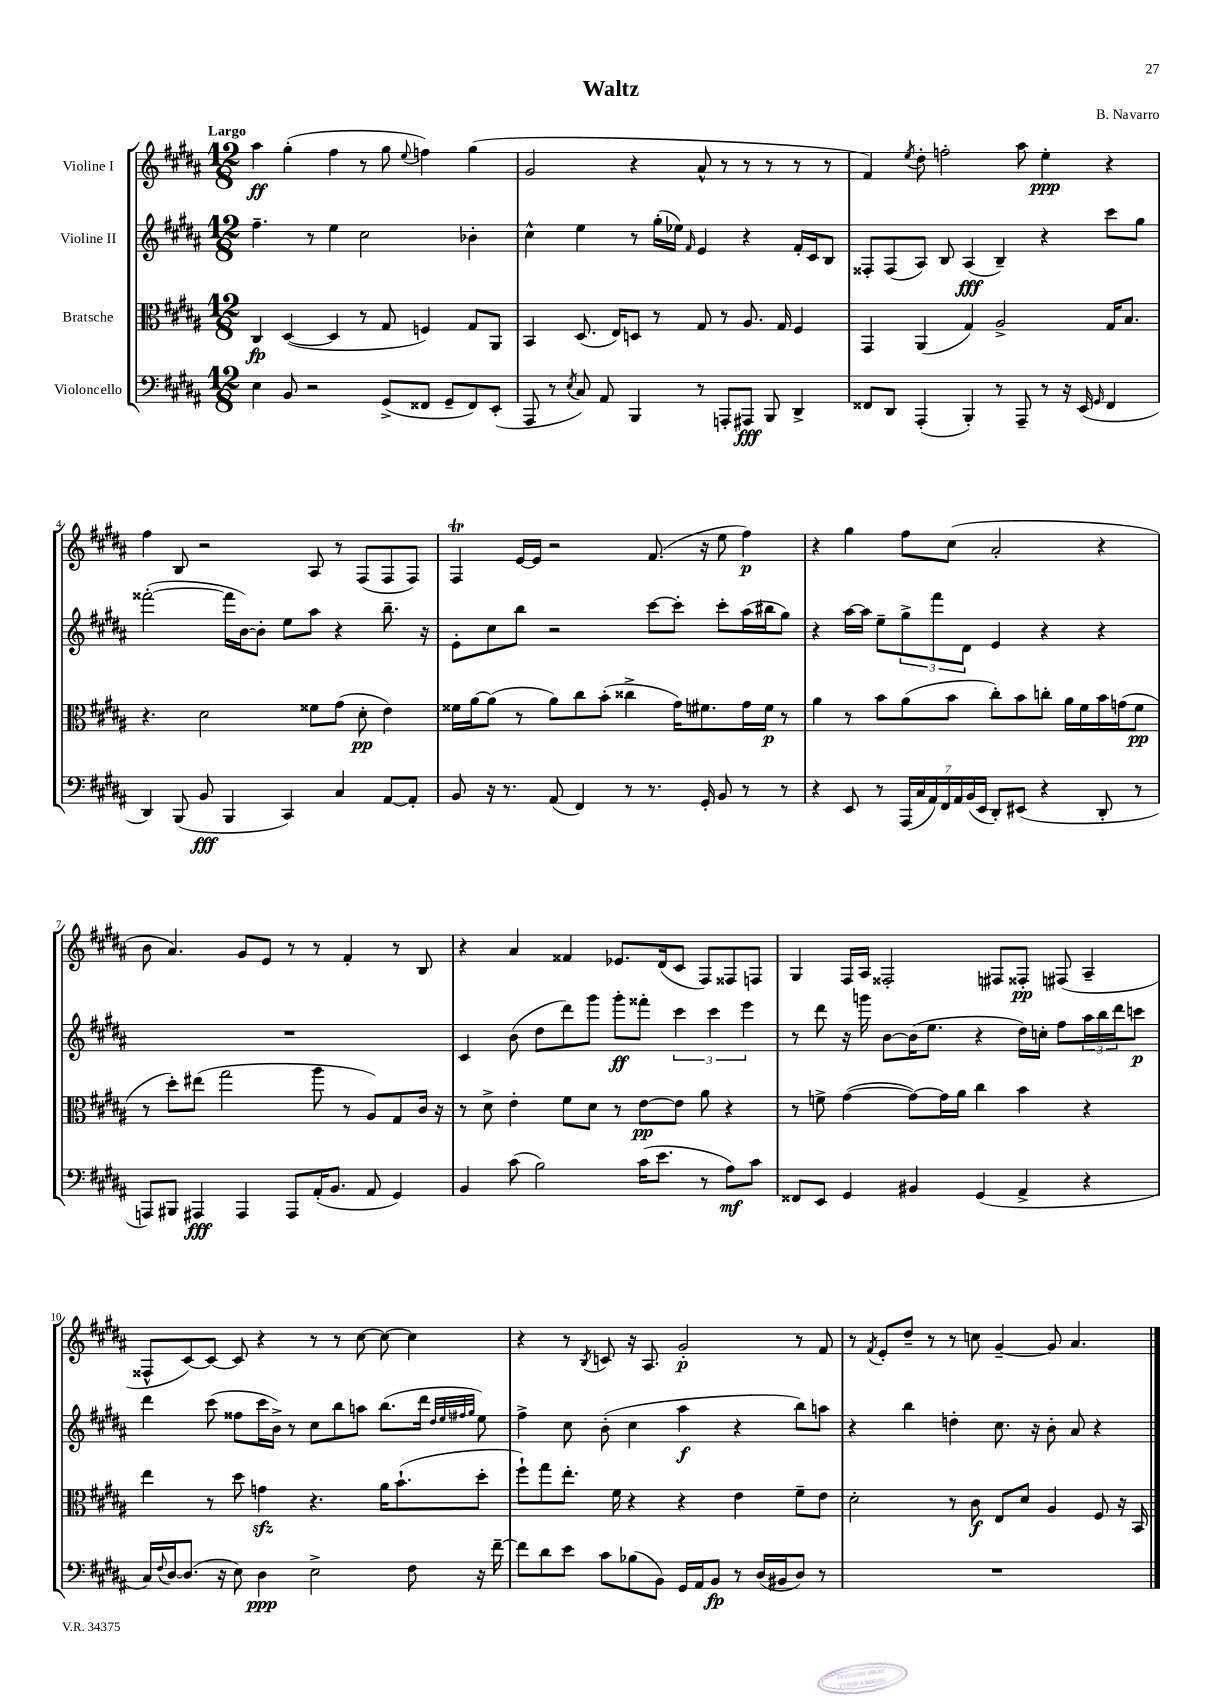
\header { title = "Waltz" composer = "B. Navarro" }
<<
\new StaffGroup <<
\new Staff = "s0" \with { instrumentName = "Violine I" } {
    \clef treble \key b \major \numericTimeSignature \time 12/8 \tempo "Largo"
    ais''4\ff gis''4-.( fis''4 r8 gis''8 \appoggiatura { e''8 } f''4) gis''4( |
    gis'2 r4 ais'8-^ r8 r8 r8 r8 r8 |
    fis'4) \acciaccatura { e''8 } dis''8-. f''2-. ais''8 e''4-.\ppp r4 |
    fis''4 b8 r2 ais8 r8 fis8( fis8 fis8) |
    fis4\trill e'16~ e'16 r2 fis'8.( r16 e''8 fis''4\p) |
    r4 gis''4 fis''8 cis''8( ais'2-. r4 |
    b'8 ais'4.) gis'8 e'8 r8 r8 fis'4-. r8 b8 |
    r4 ais'4 fisis'4 ees'8. dis'16( cis'8 fis8) fisis8 f8 |
    gis4 fis16 ais16 fisis2-. fis8 fisis8-.\pp fis8( ais4-- |
    fisis8-^ cis'8~) cis'8~ cis'8 r4 r8 r8 cis''8~ cis''8~ cis''4 |
    r4 r8 \acciaccatura { b8 } c'8 r16 ais8. gis'2-.\p r8 fis'8 |
    r8 \acciaccatura { fis'8 } e'8-. dis''8-- r8 r8 c''8 gis'4~-- gis'8 ais'4. \bar "|." |
}
\new Staff = "s1" \with { instrumentName = "Violine II" } {
    \clef treble \key b \major \numericTimeSignature \time 12/8
    fis''4.-- r8 e''4 cis''2 bes'4-. |
    cis''4-^ e''4 r8 gis''16-.( ees''16) \grace { fis'16 } e'4 r4 fis'16-. cis'16 b8 |
    fisis8-. fisis8( ais8) b8 ais4\fff( b4--) r4 cis'''8 gis''8 |
    fisis'''2~-.( fisis'''16 b'16~) b'8-. e''8 ais''8 r4 b''8.-- r16 |
    e'8-. cis''8 b''8 r2 cis'''8~ cis'''8-. cis'''8-. ais''16( bis''16 gis''8) |
    r4 ais''16~ ais''16 e''8-- \tuplet 3/2 { gis''8-> fis'''8 dis'8 } e'4 r4 r4 |
    R1. |
    cis'4 b'8( dis''8 dis'''8) gis'''8 gis'''8-.\ff fisis'''8-. \tuplet 3/2 { cis'''4 cis'''4 e'''4 } |
    r8 dis'''8 r16 g'''16 b'8~ b'16( e''8. r4 dis''16) c''16-. fis''8 \tuplet 3/2 { ais''16 b''16 dis'''16 } c'''8\p |
    dis'''4 cis'''8( fisis''8 cis'''16 b'16->) r8 cis''8 b''8 a''8 b''8.( dis'''16 \grace { dis''32 e''32 fis''32 gis''32 } e''8) |
    fis''4-> cis''8 b'8-.( cis''4 ais''4\f r4 b''8) a''8 |
    r4 b''4 d''4-. cis''8. r16 b'8-. ais'8 r4 \bar "|." |
}
\new Staff = "s2" \with { instrumentName = "Bratsche" } {
    \clef alto \key b \major \numericTimeSignature \time 12/8
    cis4\fp dis4~( dis4 r8 gis8 f4) gis8 ais,8 |
    b,4 dis8.( e16) d8 r8 gis8 r8 ais8. gis16 fis4 |
    gis,4 ais,4( gis4) ais2-> gis16 b8. |
    r4. dis'2 fisis'8 gis'8( dis'8-.\pp e'4) |
    fisis'16 ais'16~ ais'8( r8 ais'8) cis''8 b'8-.( cisis''4-> gis'16) fis'8. gis'16 fis'16\p r8 |
    ais'4 r8 b'8 ais'8( b'8 cis''8-.) b'8 c''8-. ais'16 fis'16 b'16 g'16( fis'8\pp |
    r8 dis''8-.) eis''8( gis''2 ais''8 r8 ais8) gis8 cis'16 r16 |
    r8 dis'8-> e'4-. fis'8 dis'8 r8 e'8~\pp e'8 ais'8 r4 |
    r8 f'8-> gis'4~( gis'8~) gis'16 ais'16 cis''4 b'4 r4 |
    e''4 r8 dis''8 g'4\sfz r4. ais'16 b'8.-!( dis''8-. |
    fis''8-!) gis''8 e''8.-. fis'16 r4 r4 e'4 fis'8-- e'8 |
    dis'2-. r8 cis'8\f e8 dis'8 ais4 fis8 r16 b,16 \bar "|." |
}
\new Staff = "s3" \with { instrumentName = "Violoncello" } {
    \clef bass \key b \major \numericTimeSignature \time 12/8
    e4 b,8 r2 gis,8->( fisis,8 gis,8-- fisis,8) e,8-.( |
    ais,,8 r8 \acciaccatura { e8 } cis8) ais,8 b,,4 r8 a,,8-. ais,,8\fff b,,8 dis,4-> |
    fisis,8 dis,8 ais,,4-.( b,,4-.) r8 ais,,8-- r8 r16 e,16( \grace { gis,16 } fisis,4 |
    dis,4) b,,8( b,8\fff b,,4 cis,4) cis4 ais,8~ ais,8-. |
    b,8 r16 r8. ais,8( fis,4) r8 r8. gis,16-. b,8 r8 r8 |
    r4 e,8 r8 \tuplet 7/4 { ais,,16( cis16 ais,16) fis,16 ais,16 b,16( e,16 } dis,8-.) eis,8( r4 dis,8-. r8 |
    a,,8) bis,,8 ais,,4\fff ais,,4 ais,,8 ais,16-.( b,8. ais,8 gis,4) |
    b,4 cis'8( b2) cis'16( e'8. r8 ais8\mf) cis'8 |
    fisis,8 e,8 gis,4 bis,4 gis,4( ais,4-> r4 |
    cis16) \appoggiatura { fis8 } dis16~ dis8.( r16 e8) dis4\ppp e2-> fis8 r16 fis'16~-- |
    fis'8 dis'8 e'8 cis'8 bes8( b,8) gis,16 ais,16 b,8\fp r8 dis16( bis,16 dis8) r8 |
    R1. \bar "|." |
}
>>
>>
